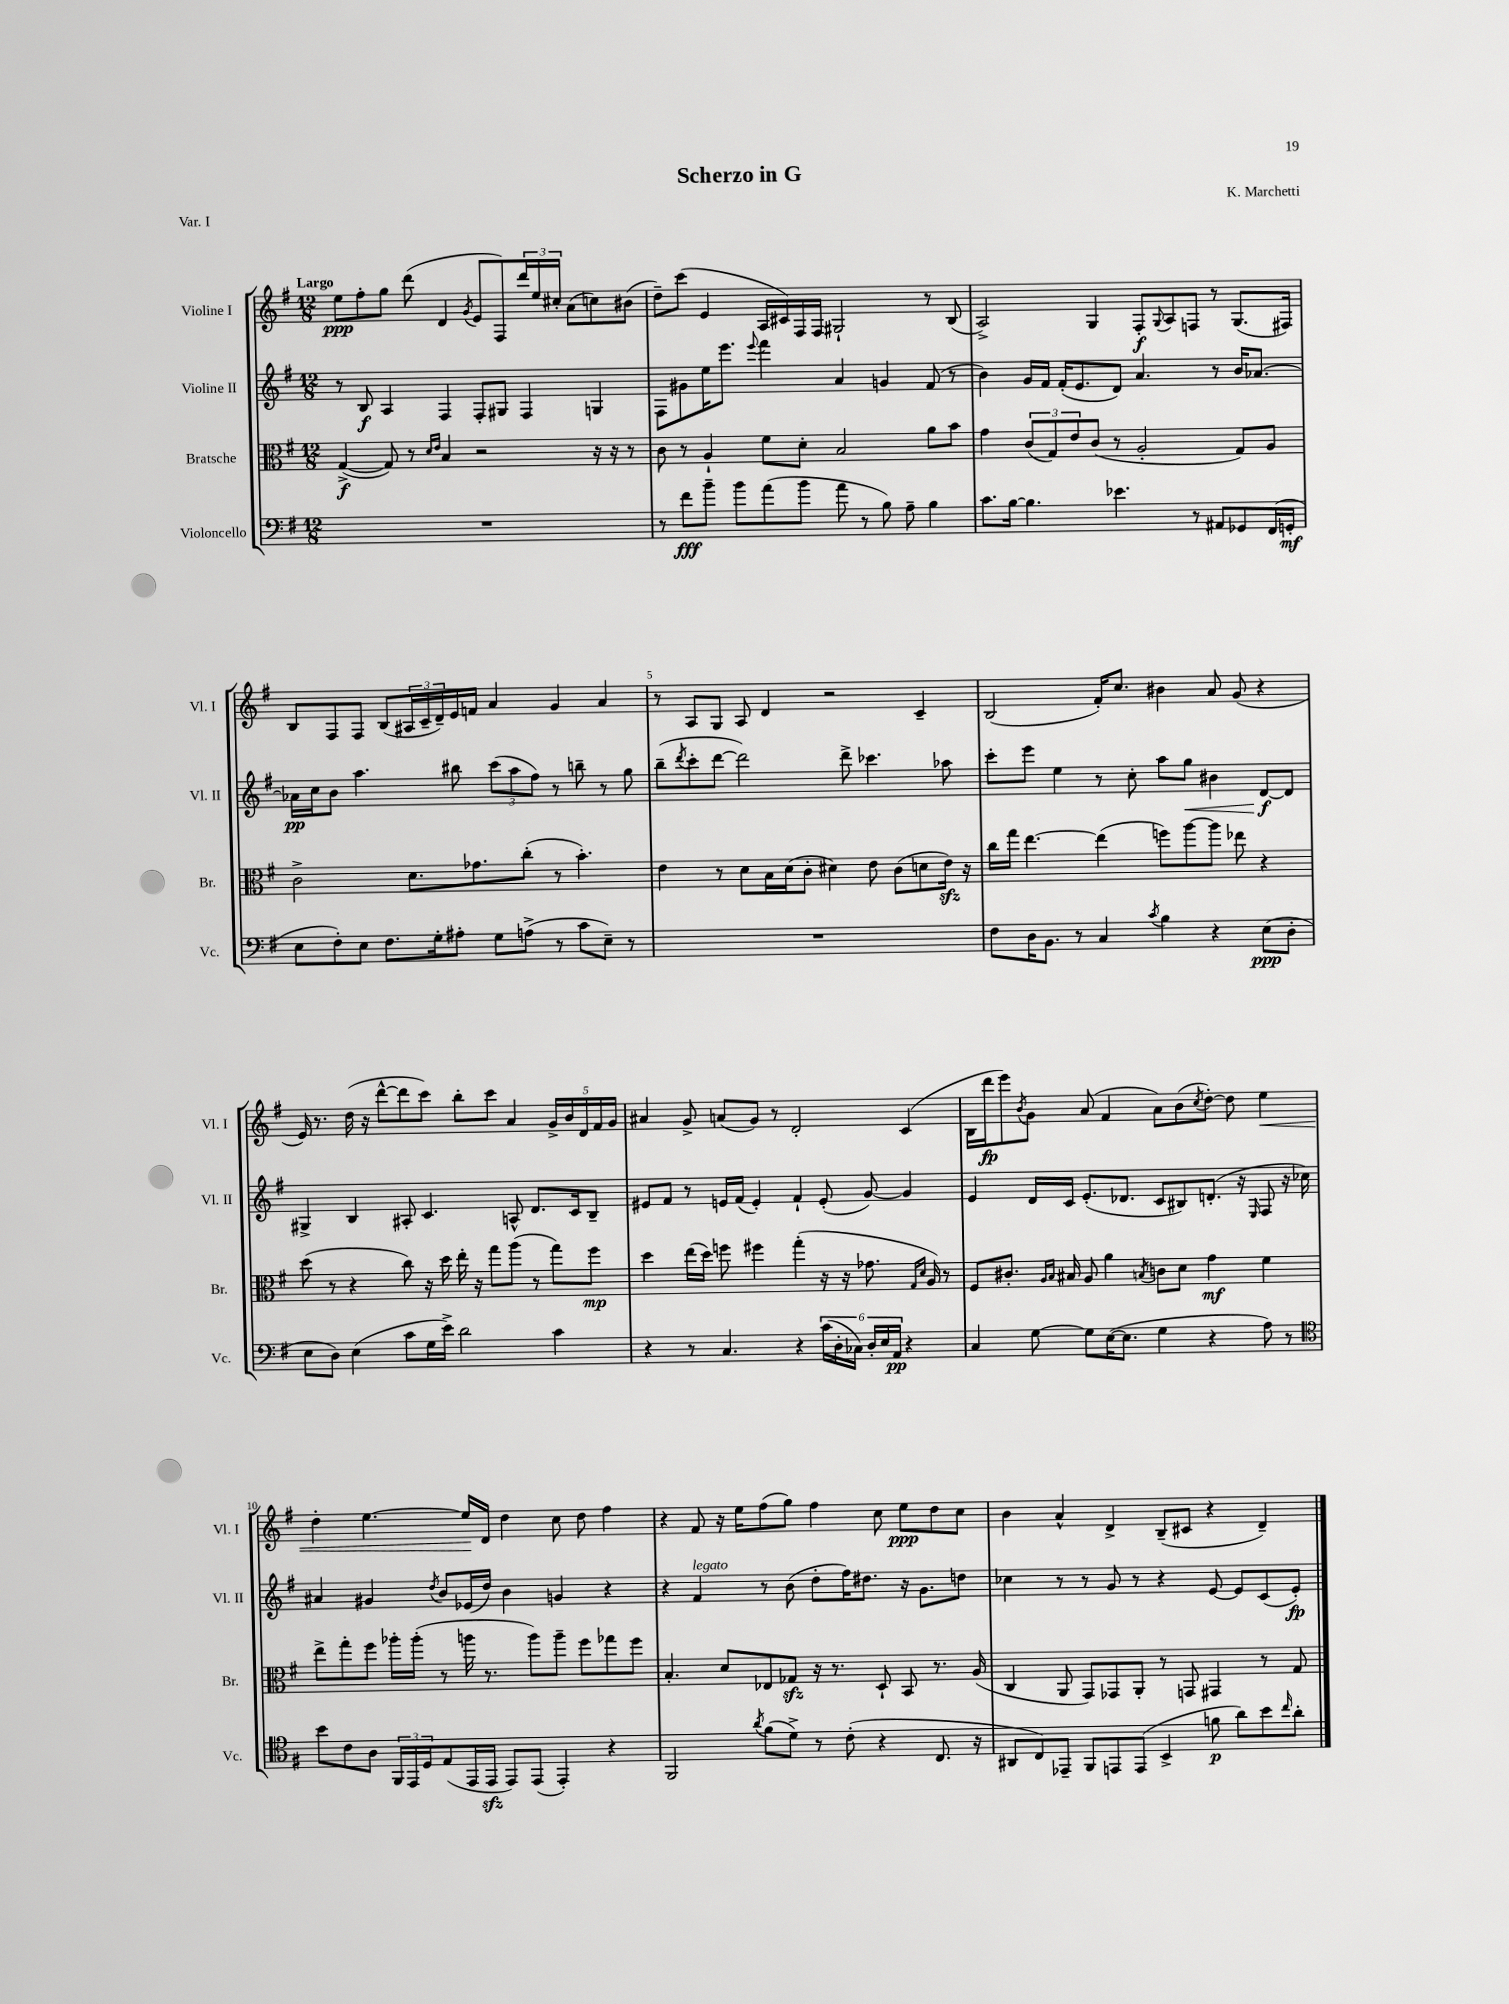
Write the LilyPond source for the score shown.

\header { title = "Scherzo in G" composer = "K. Marchetti" piece = "Var. I" }
<<
\new StaffGroup <<
\new Staff = "s0" \with { instrumentName = "Violine I" shortInstrumentName = "Vl. I" } {
    \clef treble \key g \major \numericTimeSignature \time 12/8 \tempo "Largo"
    e''8\ppp fis''8-. g''8 d'''8( d'4 \acciaccatura { g'8 } e'8 fis8) \tuplet 3/2 { d'''16 e''16 cis''16-. } a'8( c''8) bis'8( |
    d''8--) c'''8( e'4 a16 cis'16) fis16 fis16 gis2-! r8 b8( |
    a2->) g4 fis8-.\f \appoggiatura { g8 } a8 f8 r8 g8.( fis16) |
    b8 fis8 fis8 b8( \tuplet 3/2 { ais16 c'16-- d'16--) } e'16 f'16 a'4 g'4 a'4 |
    r8 a8 g8 a8 d'4 r2 c'4-- |
    b2( fis'16-.) c''8. bis'4 a'8 g'8( r4 |
    e'16) r8. d''16( r16 d'''8~-^ d'''8 c'''8) b''8-. c'''8 a'4 \tuplet 5/4 { g'16-> b'16 d'16 fis'16 g'16 } |
    ais'4 g'8-> a'8( g'8) r8 d'2-. c'4( |
    b16 d'''16\fp e'''8) \acciaccatura { b'8 } g'8 a'8( fis'4 a'8) b'8( \acciaccatura { c''8 } d''8~-.) d''8 e''4\< |
    d''4-. e''4.~ e''16\! d'16 d''4 c''8 d''8 fis''4 |
    r4 fis'8 r16 e''16 fis''8( g''8) fis''4 c''8 e''8\ppp d''8 c''8 |
    b'4 a'4-^ d'4-> b8--( cis'8 r4 d'4--) \bar "|." |
}
\new Staff = "s1" \with { instrumentName = "Violine II" shortInstrumentName = "Vl. II" } {
    \clef treble \key g \major \numericTimeSignature \time 12/8
    r8 b8\f a4 fis4 fis8-. gis8 fis4 g4 |
    fis8 gis'8 e''16 e'''8. \appoggiatura { e'''8 } fis'''4 a'4 g'4 fis'8( r8 |
    b'4) g'16 fis'16 fis'16-.( e'8. d'8) a'4. r8 b'16 aes'8.~ |
    aes'16\pp c''16 b'8 a''4. bis''8 \tuplet 3/2 { c'''8( a''8 fis''8) } r8 b''8-- r8 g''8 |
    b''8--( \acciaccatura { d'''8 } c'''8-. d'''8~ d'''2) d'''8-> ces'''4. aes''8 |
    c'''8-. e'''8 e''4 r8 c''8-. a''8 g''8\< bis'4 d'8~\f\! d'8 |
    gis4-> b4 ais8-. c'4. a8-^ d'8. c'16 b8-- |
    eis'8 fis'8 r8 e'16 fis'16( e'4-.) fis'4-! e'8-.( g'8~) g'4 |
    e'4 d'16 c'16 e'8.-.( des'8. c'8 bis8) d'8.-.( r16 \grace { e16 } fis8 r16 ces''16) |
    ais'4 gis'4 \acciaccatura { d''8 } b'8 ees'16( d''16) b'4 g'4 r4 |
    r4 fis'4^\markup { \italic "legato" } r8 b'8( d''8-. fis''16) dis''8. r16 g'8. d''8 |
    ces''4 r8 r8 g'8 r8 r4 e'8~ e'8 c'8( e'8-.\fp) \bar "|." |
}
\new Staff = "s2" \with { instrumentName = "Bratsche" shortInstrumentName = "Br." } {
    \clef alto \key g \major \numericTimeSignature \time 12/8
    g4~->\f( g8) r8 \grace { d'16 e'16 } b4 r2 r16 r16 r8 |
    c'8 r8 a4-! fis'8 d'8-. b2 a'8 b'8 |
    g'4 \tuplet 3/2 { c'8( g8) e'8 } c'8( r8 a2-. g8) a8 |
    c'2-> d'8. ges'8. c''8-.( r8 b'4.-.) |
    e'4 r8 d'8 b16 d'16( c'8-. dis'4) e'8 c'8( d'8 e'16\sfz) r16 |
    c''16 g''16 e''4.~ e''4( f''8) a''8~ a''8 ees''8 r4 |
    d''8( r8 r4 c''8) r16 d''16 e''16-. r16 g''8 a''8( r8 g''8) fis''8\mp |
    d''4 e''16( d''16) f''8 fis''4 g''4-.( r16 r16 ges'8. \grace { g16 d'16 } a16) r8 |
    fis8 cis'8.-. \grace { a16 b16 } bis16 a8 a'4 \acciaccatura { b8 } c'8 d'8 g'4\mf fis'4 |
    e''8-> g''8-. fis''8 aes''16-. aes''16-.( r8 a''16 r8. a''8) a''8-- fis''8 ges''8 fis''8 |
    b4.-. d'8 ees8 ges8\sfz r16 r8. d8-! b,8 r8. a16( |
    c4 a,8 g,8) ges,8 a,8-. r8 g,8 gis,4 r8 g8 \bar "|." |
}
\new Staff = "s3" \with { instrumentName = "Violoncello" shortInstrumentName = "Vc." } {
    \clef bass \key g \major \numericTimeSignature \time 12/8
    R1. |
    r8 fis'8\fff b'8-- b'8 a'8( b'8 a'8 r8 b8) a8-- b4 |
    c'8. b16~ b4. ees'4. r8 ais,8 ges,8 fis,16( g,16-.\mf |
    e8 fis8-.) e8 fis8. g16-. ais8-. g8 a8->( r8 c'8 e8--) r8 |
    R1. |
    fis8 d16 b,8. r8 c4 \acciaccatura { c'8 } b4 r4 e8\ppp( d8-. |
    e8 d8) e4( c'8 g16 e'16->) d'2 c'4 |
    r4 r8 c4. r4 \tuplet 6/4 { c'16( d16-. ces16) d16-. e16 a,16\pp } r4 |
    c4 g8~ g8 e16~( e8. g4 r4 a8) r8 |
    \clef tenor b'8 c'8 a8 \tuplet 3/2 { fis,16 e,16 d16 } e8( e,16 e,16\sfz e,8) e,8( e,4-.) r4 |
    fis,2 \acciaccatura { a'8 } fis'8( d'8->) r8 c'8-.( r4 c8. r16 |
    ais,8 c8) ees,8-- fis,8 e,8 e,8( b,4-> f'8\p a'8) b'8 \grace { c''16 } a'8-. \bar "|." |
}
>>
>>
\layout { \context { \Score \override BarNumber.break-visibility = ##(#f #t #t) barNumberVisibility = #(every-nth-bar-number-visible 5) } }
